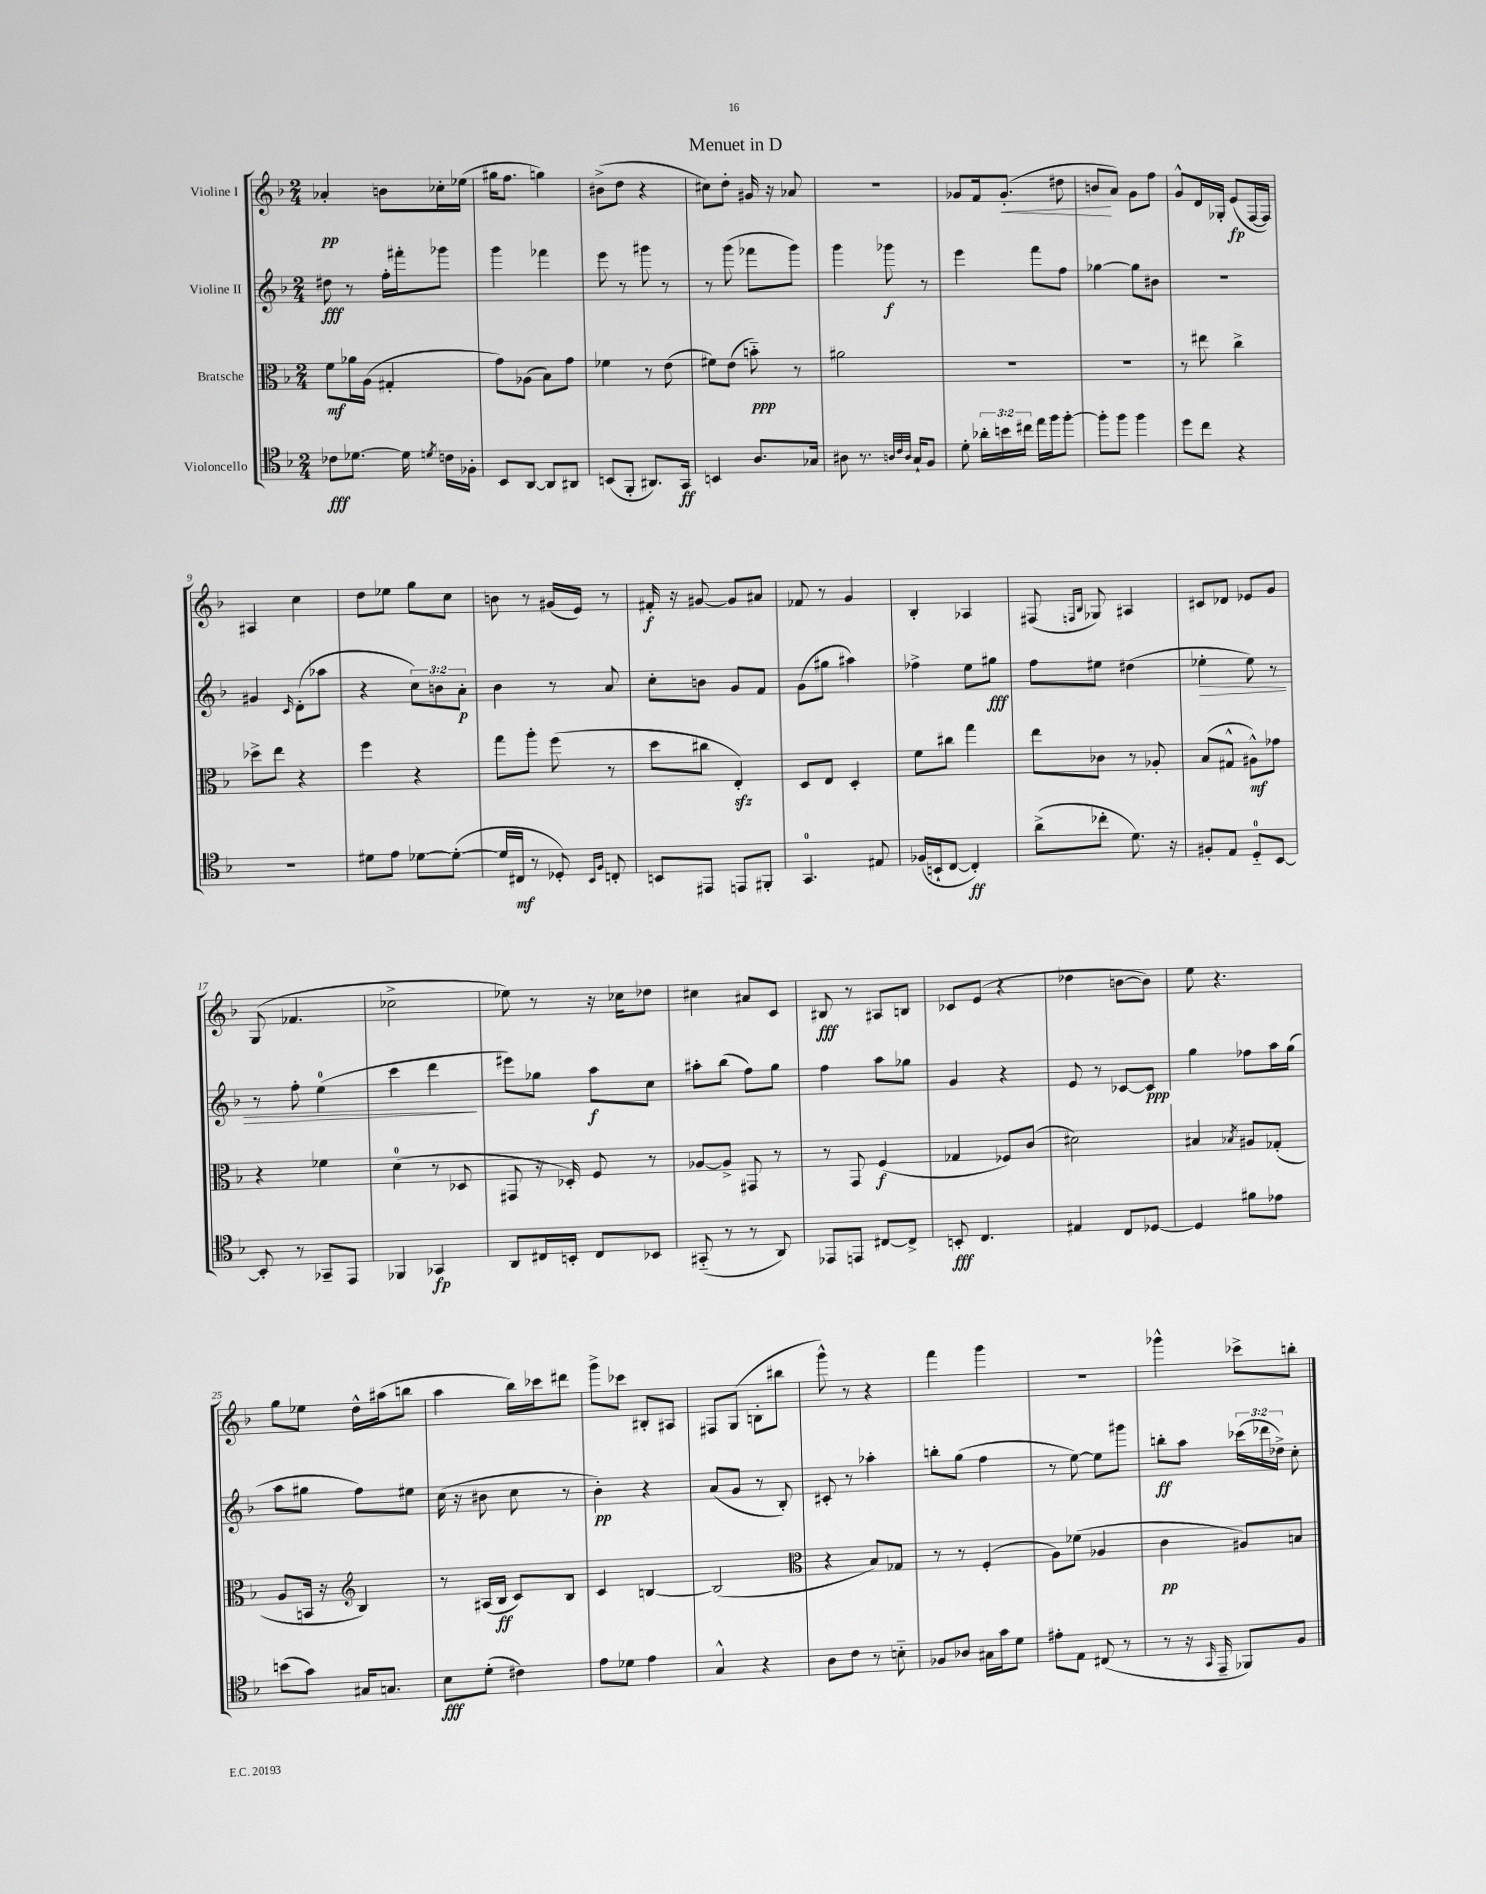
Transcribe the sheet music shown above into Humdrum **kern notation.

**kern	**kern	**kern	**kern
*staff4	*staff3	*staff2	*staff1
*clefC4	*clefC3	*clefG2	*clefG2
*k[b-]	*k[b-]	*k[b-]	*k[b-]
*M2/4	*M2/4	*M2/4	*M2/4
8c-	8f	8dd#	4a-'
[8.d-	16a-	8r	.
.	(16A	.	.
.	4G#'	16ff'	8b
16d-]	.	16fff#'	.
8qd	.	.	.
16c	.	8ggg-	16cc-'
16F-'	.	.	(16ee-
=	=	=	=
8BB-	8g)	4ggg	16gg#
.	.	.	8.ff
[8AA	(8A-	.	.
8AA]	8B-)	4fff-	4gg)
8AA#	8g	.	.
=	=	=	=
(8BB	4f-	8eee	(8b#^
8FF'	.	8r	8dd
8.AA#)	8r	8ggg#	4r
.	(8e	8r	.
16GG	.	.	.
=	=	=	=
4BB	8f#)	8r	8cc#)
.	(8e	(8ggg	8dd'
8.A	8b'~)	8fff-	16g#
.	.	.	16r
.	8r	8ggg)	8a-
16G-	.	.	.
=	=	=	=
8A#	2a#	4ggg	2r
8.r	.	.	.
.	.	8ggg-	.
32qqA	.	.	.
32qqc	.	.	.
32qqA	.	.	.
16G`	.	.	.
8F	.	8r	.
=	=	=	=
8d'	2r	4eee	8g-
24a-'	.	.	16f
24b	.	.	.
.	.	.	(8.g-'
24cc#	.	.	.
16ee	.	8fff	.
16ff	.	.	.
[8ff'	.	8ff	8dd#
=	=	=	=
8ff']	2r	[4gg-	8b
8ff	.	.	8a)
4ff	.	8gg-]	8g
.	.	8b#	8ff
=	=	=	=
8dd	8r	2r	8g^^
8cc	8ee#	.	16d
.	.	.	16G-'
4r	4cc^	.	(8e
.	.	.	[16F
.	.	.	16F])
=	=	=	=
2r	8dd-^	4g#	4A#
.	8ee	.	.
.	.	16qqc	.
.	4r	(8d'	4cc
.	.	8aa-	.
=	=	=	=
8d#	4ff	4r	8dd
8e	.	.	8ee-
[8d-	4r	12cc)	8gg
.	.	12b	.
(8d-'_	.	.	8cc
.	.	12a'	.
=	=	=	=
16d-]	8gg	4b-	8b
16C#	.	.	.
8r	8aa'	.	8r
8D-')	(8ff	8r	(16g#
.	.	.	16e)
16qqBB-	.	.	.
16qqF	.	.	.
8C'	8r	8a	8r
=	=	=	=
8BB	8dd	8cc'	16f#'
.	.	.	16r
8EE#	8cc#	8b	[8g#
8EE	4E')	8g	8g#]
8FF#'	.	8f	8a#
=	=	=	=
4.GG	8D	(8g	8f-
.	8E	8gg#	8r
.	4D'	4aa#)	4g
8E#	.	.	.
=	=	=	=
(16F-	8f	4ff-^	4B-'
16BB`	.	.	.
[8C	8cc#	.	.
4C'])	4gg	8ee	4A-
.	.	8gg#	.
=	=	=	=
(8a^	8ee	8ff	(8F#
.	.	.	16qqF
.	.	.	16qqB-
8cc-'	8c-	8ee#	8G-)
8.d)	8r	(4dd#	4A#
.	8A-'	.	.
16r	.	.	.
=	=	=	=
8F#'	(8B-	4ee-'	8c#
8E	8G#^^	.	8d-
8D'~	8A#^^)	8ee-)	8e-
[8BB-	8g-	8r	8g
=	=	=	=
8BB-']	4r	8r	(8G
8r	.	8ff'	4.f-
8GG-~	4f-	(4ee	.
8EE	.	.	.
=	=	=	=
4FF-	(4d	4ccc	2cc-^
4GG-	8r	4ddd	.
.	8D-	.	.
=	=	=	=
8AA	8GG#	8eee#)	8ee-)
16C#	16r	8gg-	8r
16BB'	16D-')	.	.
8C#	8F	8aa	16r
.	.	.	16cc-
8BB-	8r	8cc	8dd-
=	=	=	=
(8GG#'~	[8A-	8aa#'	4cc#
8r	8A-^]	(8bb-	.
8r	8GG#	8ff)	8a#
8AA)	8r	8gg	8c
=	=	=	=
8EE-	8r	4ff	8B#
8EE	8GG	.	8r
[8C#	(4F	8aa	8A#
8C#^]	.	8gg-	8B
=	=	=	=
8BB'	4G-	4g	8c-
4.C	.	.	(8e
.	8F-)	4r	4r
.	(8c	.	.
=	=	=	=
4E#	2d#)	8e	4dd-
.	.	8r	.
8C	.	[8c-	[8b
[8D-	.	8c-]	8b])
=	=	=	=
4D-]	4B#	4gg	8ee
.	.	.	4.r
.	8qB-	.	.
8f#	8A#	8ff-	.
8e-	(8G-'	16aa	.
.	.	(16gg	.
=	=	=	=
(8b	8A	8aa	8gg
8g)	16BB	8gg#	8ee-
.	16r	.	.
*	*clefG2	*	*
16G#	4B-)	8ff)	16dd^^
8.G	.	.	(16aa#
.	.	8ee#	8bb
=	=	=	=
8B-	8r	(16cc	4aa
.	.	16r	.
(8d'	(16A#	8b#	.
.	16B-	.	.
4c#)	8c)	8cc	16bb-)
.	.	.	16ccc-
.	8B-	8r	8ddd#
=	=	=	=
8e	4c	4b-')	8ggg^
8d-	.	.	8ccc-
4e	[4B	4r	8B#'
.	.	.	8A#
=	=	=	=
4G^^	(2B]	(8a	8F#
.	.	8g	(8G
4r	.	8r	8B'
.	.	8B-')	8bb#
=	=	=	=
*	*clefC3	*	*
8A	4r	8c#'	8ggg^^)
8c	.	8r	8r
8r	8B-)	4aa-'	4r
8B'~	8G-	.	.
=	=	=	=
8F-	8r	8bb'	4fff
8A-	8r	(8gg	.
16G#	(4F'	4ff	4ggg
16g	.	.	.
8d	.	.	.
=	=	=	=
8e#'	8A)	8r	2r
8E	(8f-	[8ee)	.
(8C#	4A-	8ee]	.
8r	.	8ggg#	.
=	=	=	=
8r	4c	8bb'	4ggg-^^
16r	.	8aa	.
16qqGG	.	.	.
16EE~	.	.	.
8FF-)	8A#)	(24ccc-	8ccc-^
.	.	24ddd-	.
.	.	24dd-^)	.
8F	8B	8cc'	8bb'
==	==	==	==
*-	*-	*-	*-
